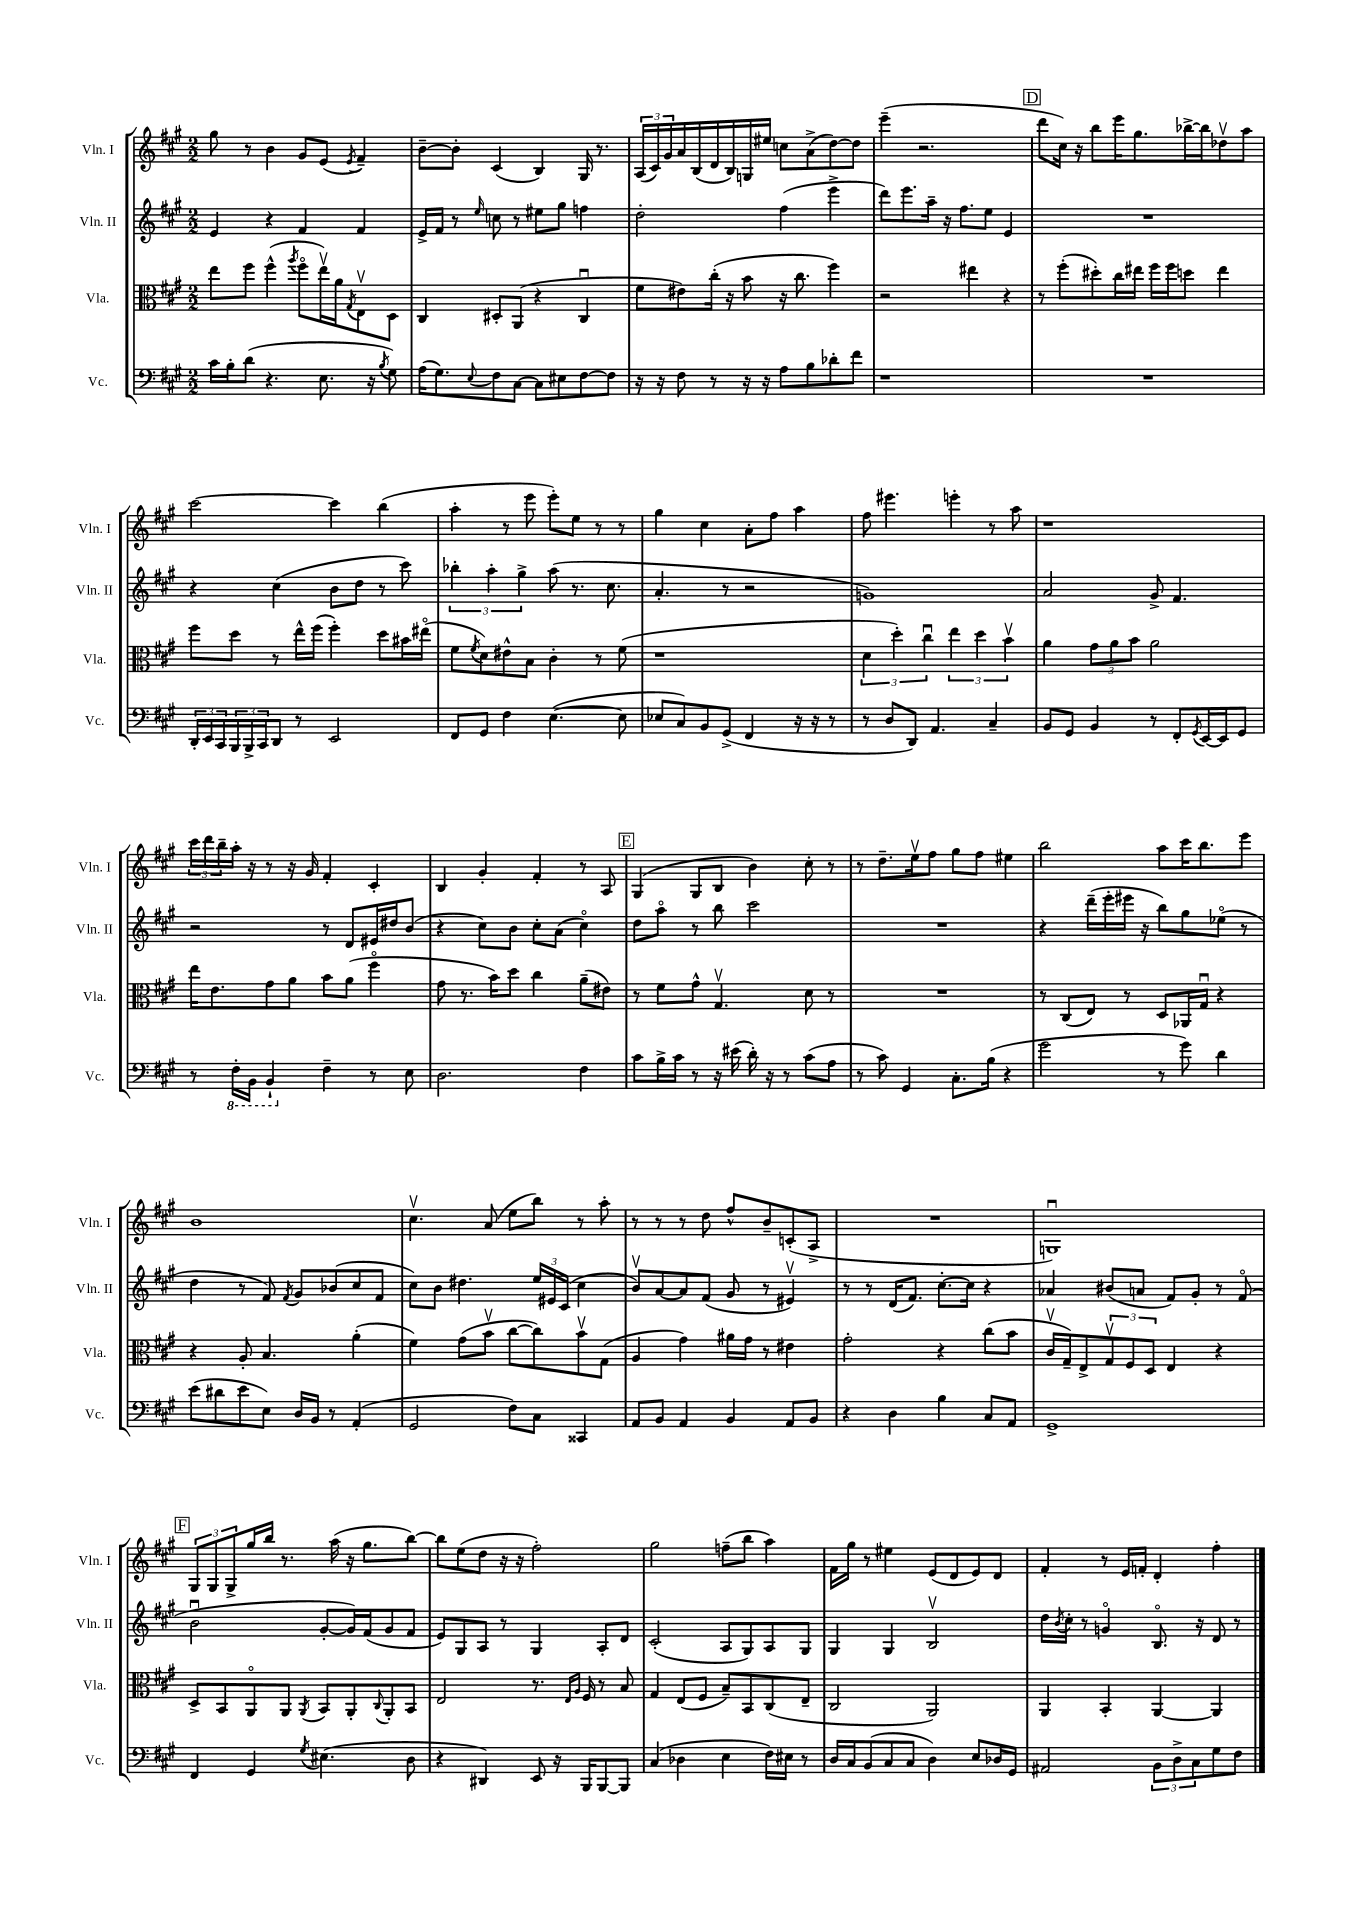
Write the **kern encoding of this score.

**kern	**kern	**kern	**kern
*staff4	*staff3	*staff2	*staff1
*clefF4	*clefC3	*clefG2	*clefG2
*k[f#c#g#]	*k[f#c#g#]	*k[f#c#g#]	*k[f#c#g#]
*M2/2	*M2/2	*M2/2	*M2/2
16c#	8ee	4e	8gg#
16B'	.	.	.
(8d	8ff#	.	8r
4.r	(4ff#^^	4r	4b
.	8qaa	.	.
.	8ff#o	4f#	8g#
8.E	16eev)	.	(8e
.	16a	.	.
.	8qG#	.	8qe
.	8Ev	4f#	4f#~)
16r	.	.	.
8qB	.	.	.
8G#)	8D	.	.
=	=	=	=
(16A	4C#	16e^	[8b~
8.G#)	.	16f#	.
.	.	8r	8b']
8qqE	.	16qqee	.
8F#	8D#'	8cc	(4c#
[8C#	(8AA	8r	.
8C#]	4r	8ee#	4B)
8E#	.	8gg#	.
[8F#	4C#u	4ff	16G#
.	.	.	8.r
8F#]	.	.	.
=	=	=	=
16r	8f#	2dd'	(24A
.	.	.	24c#)
16r	.	.	.
.	.	.	24g#
8F#	8e#)	.	16a
.	.	.	(16B
8r	(16cc#'	.	16d
.	16r	.	16B)
16r	8b	.	16G
16r	.	.	16ee#
8A	16r	(4ff#	8cc
.	8.cc#	.	.
8B	.	.	(8a^
8d-'	4ff#)	4eee^	[8dd)
8f#	.	.	8dd]
=	=	=	=
1r	2r	8ddd)	(4eee~
.	.	8.eee	.
.	.	.	2.r
.	.	16aa~	.
.	.	16r	.
.	.	8.ff#	.
.	4ee#	.	.
.	.	8ee	.
.	4r	4e	.
=	=	=	=
1r	8r	1r	8ddd
.	(8ff#'	.	16cc#)
.	.	.	16r
.	8dd#')	.	8bb
.	16cc#	.	16eee
.	16ee#	.	8.gg#
.	16ff#	.	.
.	16ff#	.	.
.	8dd	.	[16bb-^
.	.	.	16bb-]
.	4ee#	.	8dd-v
.	.	.	8aa
=	=	=	=
24DD'	8ff#	4r	[2ccc#
24EE	.	.	.
24CC#	.	.	.
24BBB	8dd	.	.
24BBB^	.	.	.
24CC#	.	.	.
8DD	8r	(4cc#	.
8r	16ee^^	.	.
.	(16ff#	.	.
2EE	4ff#')	8b	4ccc#]
.	.	8dd	.
.	8dd	8r	(4bb
.	16b#	8ccc#)	.
.	(16ee#o	.	.
=	=	=	=
8FF#	8f#	6bb-'	4aa'
.	8qf#	.	.
8GG#	8d)	.	.
.	.	6aa'	.
4F#	8e#^^	.	8r
.	.	6gg#^	.
.	8B	.	8eee
([4.E	4c#'	(8aa	8eee')
.	.	8.r	8ee
.	8r	.	8r
.	.	8.cc#	.
8E]	(8f#	.	8r
=	=	=	=
8E-	1r	4.a'	4gg#
8C#)	.	.	.
8BB	.	.	4cc#
(8GG#^	.	8r	.
4FF#	.	2r	8a'
.	.	.	8ff#
16r	.	.	4aa
16r	.	.	.
8r	.	.	.
=	=	=	=
8r	6d	1g)	8ff#
8D	.	.	4.eee#
.	6dd')	.	.
8DD)	.	.	.
.	6cc#u	.	.
4.AA	.	.	.
.	6ee	.	4eee'
.	6dd	.	.
4C#~	.	.	8r
.	6bv	.	.
.	.	.	8aa
=	=	=	=
8BB	4a	2a	1r
8GG#	.	.	.
4BB	12g#	.	.
.	12a	.	.
.	12b	.	.
8r	2a	8g#^	.
8FF#'	.	4.f#	.
8qGG#	.	.	.
[16EE	.	.	.
16EE]	.	.	.
8GG#	.	.	.
=	=	=	=
8r	16ee	2r	24ccc#
.	.	.	24ddd
.	8.e	.	.
.	.	.	24bb~
16FF#'	.	.	16aa'
16BBB	.	.	16r
4BBB`	8g#	.	8r
.	8a	.	16r
.	.	.	16g#
4F#~	8b	8r	4f#'
.	(8a	8d	.
8r	4ff#o	16e#	4c#'
.	.	16dd#	.
8E	.	(8b	.
=	=	=	=
2.D	8g#	4r	4B
.	8.r	.	.
.	.	8cc#)	4g#'
.	16b)	.	.
.	8dd	8b	.
.	4cc#	8cc#'	4f#'
.	.	(8a	.
4F#	(8a~	4cc#o)	8r
.	8e#)	.	8A
=	=	=	=
8c#	8r	8dd	(4G#
16B^	8f#	8aao	.
16c#	.	.	.
8r	8g#^^	8r	8G#
16r	4.G#v	8bb	8B
(16e#	.	.	.
16d')	.	2ccc#	4b)
16r	.	.	.
8r	.	.	.
(8c#	8d	.	8cc#'
8A	8r	.	8r
=	=	=	=
8r	1r	1r	8r
8c#)	.	.	8.dd~
4GG#	.	.	.
.	.	.	16eev
.	.	.	8ff#
8.C#'	.	.	8gg#
.	.	.	8ff#
(16B	.	.	.
4r	.	.	4ee#
=	=	=	=
2g#	8r	4r	2bb
.	(8C#	.	.
.	8E)	(16ddd~	.
.	.	16eee'	.
.	8r	16eee#	.
.	.	16r	.
8r	8D	8bb)	8aa
8g#)	16AA-	8gg#	16ccc#
.	16G#u	.	8.bb
4d	4r	(8ee-o	.
.	.	8r	8eee
=	=	=	=
(8e	4r	4dd	1b
8d#	.	.	.
8e	8A'	8r	.
8E)	4.B	8f#)	.
.	.	8qf#	.
16D	.	8g#	.
16BB	.	.	.
8r	.	(8b-	.
(4AA'	(4a'	8cc#	.
.	.	8f#	.
=	=	=	=
2GG#	4f#)	8cc#)	4.cc#v
.	.	8b	.
.	(8g#	4.dd#	.
.	8bv	.	(8a
8F#)	[8cc#	.	8ee
8C#	8cc#])	24ee	8bb)
.	.	24e#	.
.	.	(24c#	.
4CC##	8bv	4cc#	8r
.	(8G#	.	8aa'
=	=	=	=
8AA	4A	8bv)	8r
8BB	.	[8a	8r
4AA	4g#)	8a]	8r
.	.	(8f#	8dd
4BB	16a#	8g#	8ff#^^
.	16g#	.	.
.	8r	8r	8b~
8AA	4e#	4e#v)	(8c'
8BB	.	.	8A^
=	=	=	=
4r	2g#'	8r	1r
.	.	8r	.
4D	.	(16d	.
.	.	8.f#)	.
4B	4r	[8.cc#'	.
.	.	16cc#]	.
8C#	(8cc#	4r	.
8AA	8b	.	.
=	=	=	=
1GG#^	16c#v	4a-	1Gu)
.	16G#~)	.	.
.	8E^	.	.
.	12G#v	(8b#	.
.	12F#	.	.
.	.	8a	.
.	12D	.	.
.	4E	8f#)	.
.	.	8g#'	.
.	4r	8r	.
.	.	(8f#o	.
=	=	=	=
4FF#	8D^	2bu	12G#
.	.	.	12G#
.	8BB	.	.
.	.	.	12G#^
4GG#	8AAo	.	16gg#
.	.	.	16bb
.	8AA	.	8.r
8qG#	8qAA	.	.
(4.E#	8BB	[8g#'	.
.	.	.	(16aa
.	8AA'	16g#])	16r
.	.	(16f#	8.gg#
.	8qqC#	.	.
.	8AA'	8g#	.
8D	8BB	8f#	[8bb)
=	=	=	=
4r	2E	8e)	8bb]
.	.	8G#	(8ee
4DD#)	.	8A	8dd
.	.	8r	16r
.	.	.	16r
8EE	8.r	4G#	2ff#')
16r	.	.	.
.	16qqE	.	.
.	16qqA	.	.
16BBB	16F#	.	.
[8BBB	8r	8A'	.
8BBB]	8B	8d	.
=	=	=	=
(4C#	4G#	(2c#'	2gg#
4D-	(8E	.	.
.	8F#	.	.
4E	8B~)	8A	(8ff~
.	8BB	8G#)	8bb
16F#)	(8C#	8A	4aa)
16E#	.	.	.
8r	8E~	8G#	.
=	=	=	=
16D	2C#	4G#	16f#
16C#	.	.	16gg#
(8BB	.	.	8r
8C#	.	4G#	4ee#
8C#	.	.	.
4D)	2AA)	2Bv	(8e
.	.	.	8d
8E	.	.	8e)
16D-	.	.	8d
16GG#	.	.	.
=	=	=	=
2AA#	4AA	16dd	4f#'
.	.	8qb	.
.	.	16cc#'	.
.	.	8r	.
.	4BB'	4go	8r
.	.	.	16e
.	.	.	16f'
12BB	[4AA	8.Bo	4d'
12D^	.	.	.
12C#	.	.	.
.	.	16r	.
8G#	4AA]	8d	4ff#'
8F#	.	8r	.
==	==	==	==
*-	*-	*-	*-
